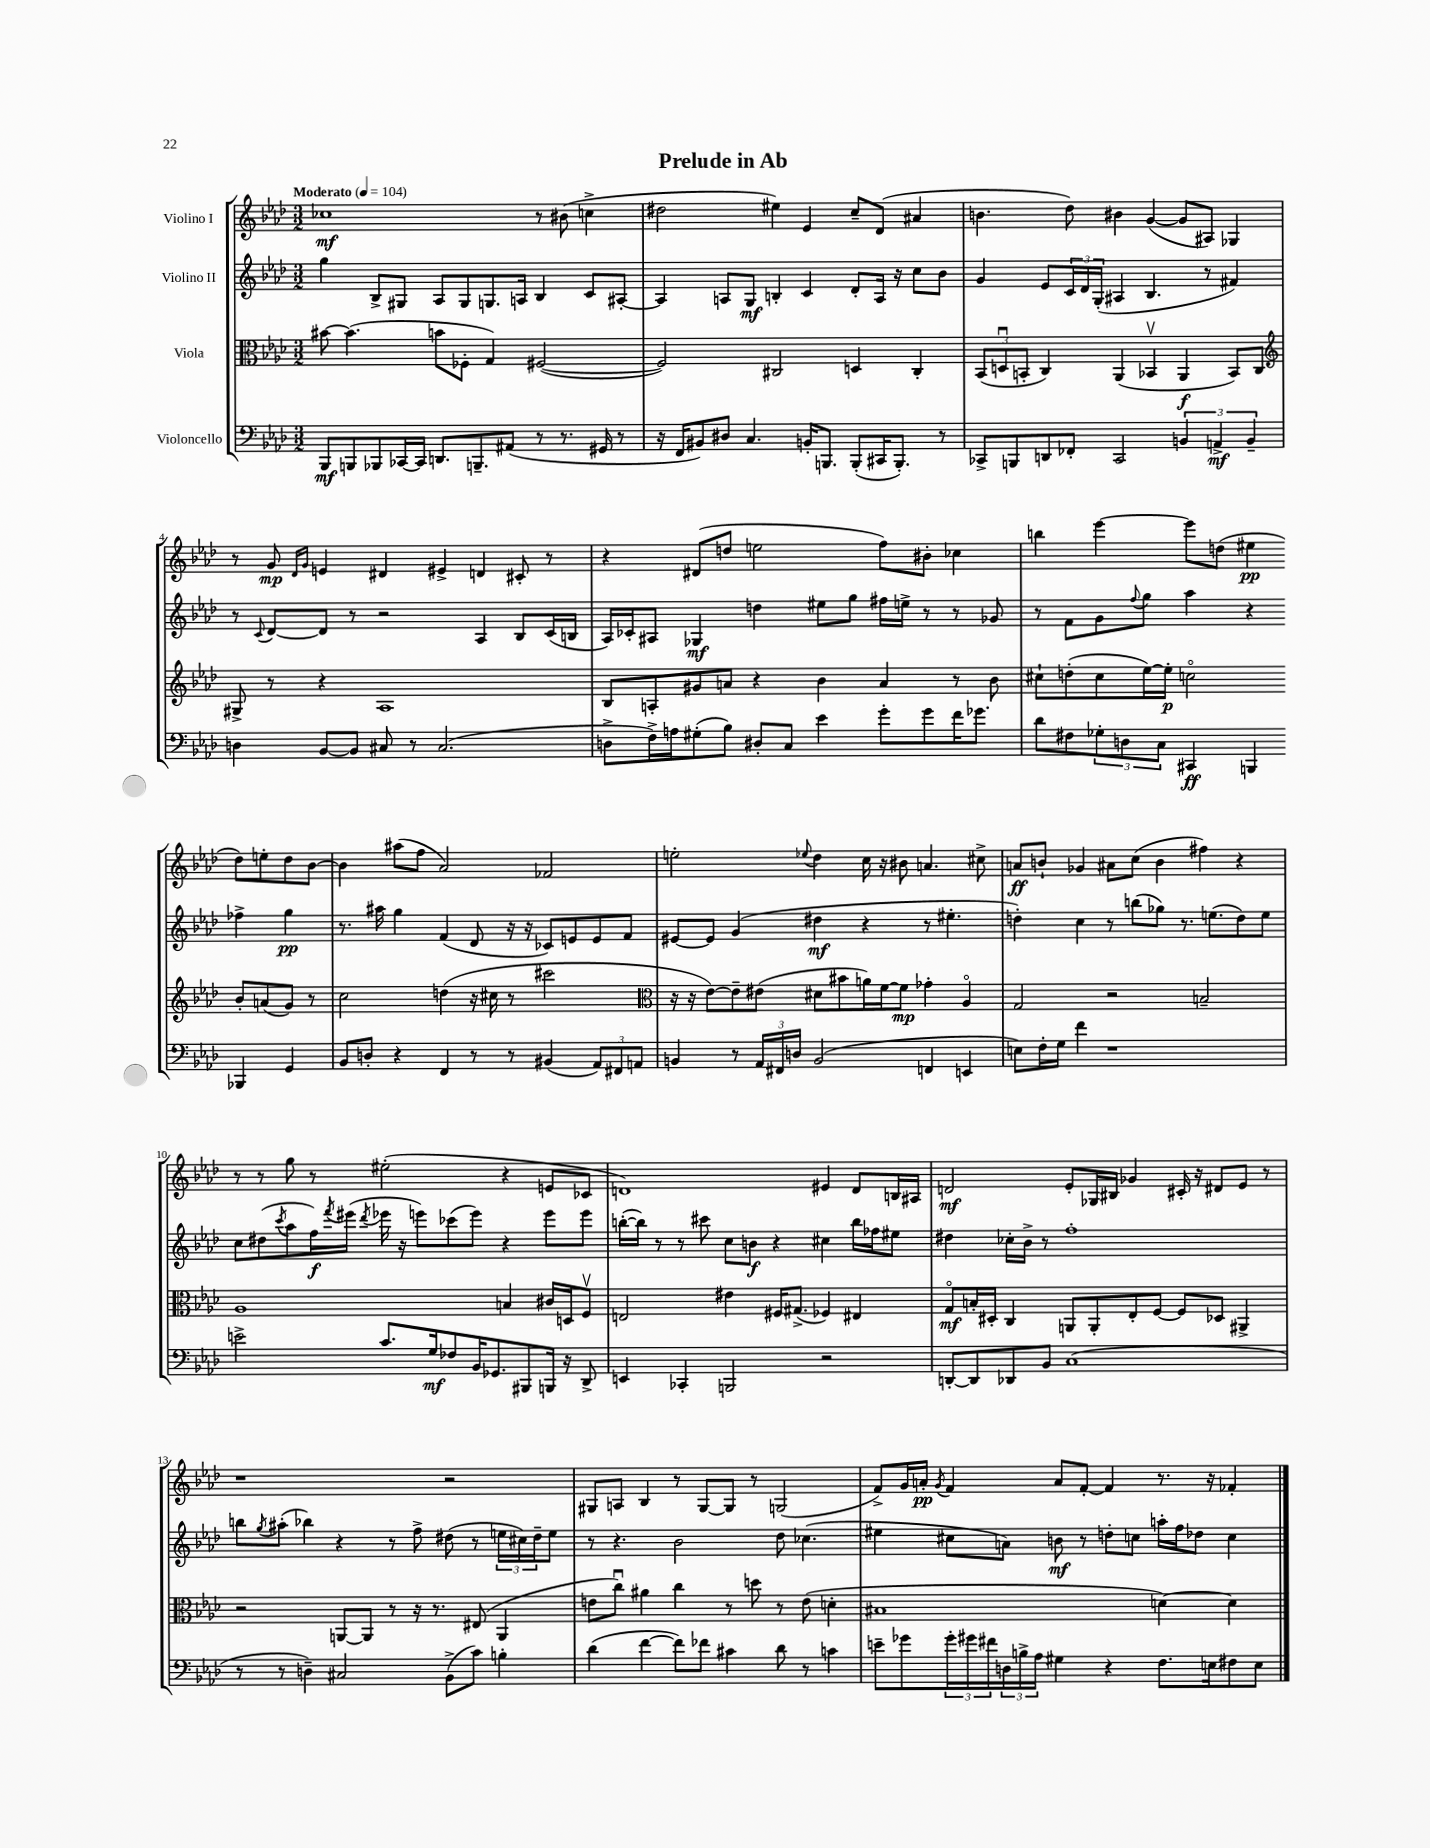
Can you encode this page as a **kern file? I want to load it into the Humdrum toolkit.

**kern	**dynam	**kern	**dynam	**kern	**dynam	**kern	**dynam
*part4	*part4	*part3	*part3	*part2	*part2	*part1	*part1
*staff4	*staff4	*staff3	*staff3	*staff2	*staff2	*staff1	*staff1
*I"Violoncello	*	*I"Viola	*	*I"Violino II	*	*I"Violino I	*
*clefF4	*	*clefC3	*	*clefG2	*	*clefG2	*
*k[b-e-a-d-]	*	*k[b-e-a-d-]	*	*k[b-e-a-d-]	*	*k[b-e-a-d-]	*
*M3/2	*	*M3/2	*	*M3/2	*	*M3/2	*
*MM104	*	*MM104	*	*MM104	*	*MM104	*
=1	=1	=1	=1	=1	=1	=1	=1
!	!	!	!	!	!	!LO:TX:a:B:t=Moderato	!
8BBB-/L	mf	[8b#X\	.	4gg\	.	1cc-X	mf
8BBBn/	.	(4.b#\]	.	.	.	.	.
8BBB-X/	.	.	.	8B-^/L	.	.	.
[16CC-X/L	.	.	.	8G#X/J	.	.	.
16CC-/JJ]	.	.	.	.	.	.	.
8.DDn/L	.	8bn\L	.	8A-/L	.	.	.
.	.	8F-X'\J	.	8G#/	.	.	.
8.BBBn~/	.	.	.	.	.	.	.
.	.	4G/)	.	8.Gn/	.	.	.
(8AA#X/J	.	.	.	.	.	.	.
.	.	.	.	16An/Jk	.	.	.
8r	.	([2F#X/	.	4B-/	.	8r	.
8.r	.	.	.	.	.	(8b#X\	.
.	.	.	.	8c/L	.	4ccn^\	.
16GG#X/	.	.	.	.	.	.	.
8r	.	.	.	[8A#X'/J	.	.	.
=2	=2	=2	=2	=2	=2	=2	=2
16r	.	2F#/])	.	4A#/]	.	2dd#X\	.
16FF/KL	.	.	.	.	.	.	.
8BB#X/)	.	.	.	.	.	.	.
8D#X/J	.	.	.	8An/L	.	.	.
4.C/	.	.	.	8G/J	mf	.	.
.	.	2C#X/	.	4Bn'/	.	4ee#X\)	.
16BBn'/KL	.	.	.	4c/	.	4e-/	.
8.BBBn/J	.	.	.	.	.	.	.
(8BBB'/L	.	4Dn/	.	8d-'/L	.	8cc~/L	.
16CC#X/K	.	.	.	16A/Jk	.	(8d-/J	.
8.BBB'/J)	.	.	.	16r	.	.	.
.	.	4C#'/	.	8cc\L	.	4a#X/	.
8r	.	.	.	8b-\J	.	.	.
=3	=3	=3	=3	=3	=3	=3	=3
8CC-X^/L	.	(12BB-/L	.	4g/	.	4.bn\	.
.	.	12Dnu/	.	.	.	.	.
8BBBn/	.	.	.	.	.	.	.
.	.	12BBn'/J	.	.	.	.	.
8DDn/	.	4C/)	.	8e-/L	.	.	.
8FF-X'/J	.	.	.	24c/L	.	8dd-\)	.
.	.	.	.	24d-/	.	.	.
.	.	.	.	(24G'/JJ	.	.	.
2CC-/	.	(4AA-/	.	4A#X/	.	4b#X\	.
.	.	4BB-Xv/	.	4.B-/	.	([4g/	.
6BBn/	.	4AA-/	f	.	.	8g/L]	.
.	.	.	.	8r	.	8A#X/J)	.
6AAn^/	mf	.	.	.	.	.	.
.	.	8BB-/L)	.	4f#X/)	.	4G-X/	.
6BB~/	.	.	.	.	.	.	.
.	.	8C/J	.	.	.	.	.
!!LO:LB:g=z
=4	=4	=4	=4	=4	=4	=4	=4
*	*	*clefG2	*	*	*	*	*
4Dn\	.	8G#X^/	.	8r	.	8r	.
.	.	.	.	8qqc/	.	.	.
.	.	8r	.	[8d-/L	.	8g/	mp
.	.	.	.	.	.	16qqd-/LL	.
.	.	.	.	.	.	16qqg/JJ	.
[8BB-/L	.	4r	.	8d-/J]	.	4en/	.
8BB-/J]	.	.	.	8r	.	.	.
8C#X/	.	1A-	.	2r	.	4d#X/	.
8r	.	.	.	.	.	.	.
(2.C#/	.	.	.	.	.	4e#X^/	.
.	.	.	.	4A-/	.	4dn/	.
.	.	.	.	8B-/L	.	8c#X'/	.
.	.	.	.	(16c/L	.	8r	.
.	.	.	.	16Bn/JJ	.	.	.
=5	=5	=5	=5	=5	=5	=5	=5
8Dn^\L	.	8B-/L	.	16A-/LL)	.	4r	.
.	.	.	.	16c-X'/J	.	.	.
16F^\L)	.	8An'/	.	8A#X/J	.	.	.
16An\J	.	.	.	.	.	.	.
(8G#X'\	.	8g#X/	.	4G-X/	mf	(8d#X/L	.
8B-\J)	.	8an/J	.	.	.	8ddn/J	.
8D#X'/L	.	4r	.	4ddn\	.	2een\	.
8C/J	.	.	.	.	.	.	.
4e-\	.	4b-\	.	8ee#X\L	.	.	.
.	.	.	.	8gg\J	.	.	.
8g'\L	.	4a/	.	16ff#X\LL	.	8ff\L)	.
.	.	.	.	16een^\JJ	.	.	.
8g\	.	.	.	8r	.	8b#X'\J	.
16f\K	.	8r	.	8r	.	4cc-X\	.
8.g-X\J	.	.	.	.	.	.	.
.	.	8b-\	.	8g-X/	.	.	.
=6	=6	=6	=6	=6	=6	=6	=6
8d-\L	.	8cc#X`\L	.	8r	.	4bbn\	.
8F#X\	.	(8ddn'\	.	8f\L	.	.	.
12G-X'\	.	8cc#\	.	8g\	.	[4eee-\	.
12Dn\	.	.	.	.	.	.	.
.	.	.	.	8qqff/	.	.	.
.	.	[16ee-\L)	.	8gg\J	.	.	.
12C\J	.	.	.	.	.	.	.
.	.	16ee-'\JJ]	p	.	.	.	.
4CC#X/	ff	2ccn\	.	4aa-\	.	8eee-\L]	.
.	.	.	.	.	.	(8ddn\J	.
4BBBn/	.	.	.	4r	.	4ee#X\	pp
4BBB-X/	.	8b-'/L	.	4ff-X^\	.	8dd\L)	.
.	.	(8an/	.	.	.	8een'\	.
4GG/	.	8g/J)	.	4gg\	pp	8dd\	.
.	.	8r	.	.	.	[8b-\J	.
!!LO:LB:g=z
=7	=7	=7	=7	=7	=7	=7	=7
8BB-/L	.	2cc\	.	8.r	.	4b-\]	.
8Dn'/J	.	.	.	.	.	.	.
.	.	.	.	16aa#X\	.	.	.
4r	.	.	.	4gg\	.	(8aa#X\L	.
.	.	.	.	.	.	8ff\J	.
4FF/	.	(4ddn\	.	(4f/	.	2a-/)	.
8r	.	16r	.	8d-/	.	.	.
.	.	16cc#X\	.	.	.	.	.
8r	.	8r	.	16r	.	.	.
.	.	.	.	16r	.	.	.
(4BB#X/	.	2ccc#X\	.	8c-X/L)	.	2f-X/	.
.	.	.	.	8en/	.	.	.
12AA-/L)	.	.	.	8e/	.	.	.
12FF#X/	.	.	.	.	.	.	.
.	.	.	.	8f/J	.	.	.
12AAn/J	.	.	.	.	.	.	.
=8	=8	=8	=8	=8	=8	=8	=8
*	*	*clefC3	*	*	*	*	*
4BBn/	.	16r	.	[8e#X/L	.	2een'\	.
.	.	16r	.	.	.	.	.
.	.	[8e-\L)	.	8e#/J]	.	.	.
8r	.	8e-~\]	.	(4g/	.	.	.
24AA-/LL	.	(8e#X\J	.	.	.	.	.
24FF#X/	.	.	.	.	.	.	.
24Dn/JJ	.	.	.	.	.	.	.
.	.	.	.	.	.	8qqee-X/	.
(2BB/	.	8d#X\L	.	4dd#X\	mf	4dd-\	.
.	.	8b#X\	.	.	.	.	.
.	.	16an\L)	.	4r	.	16cc\	.
.	.	[16f\J	.	.	.	16r	.
.	.	8f\J]	mp	.	.	8b#X\	.
4FFn/	.	4g-X'\	.	8r	.	4.an/	.
.	.	.	.	4.ee#X'\	.	.	.
4EEn/	.	4A-/	.	.	.	.	.
.	.	.	.	.	.	8cc#X^\	.
=9	=9	=9	=9	=9	=9	=9	=9
8En\L)	.	2G/	.	4ddn'\)	.	8an/L	ff
16F'\L	.	.	.	.	.	8bn`/J	.
16G\JJ	.	.	.	.	.	.	.
4f\	.	.	.	4cc\	.	4g-X/	.
1r	.	2r	.	8r	.	8a#X\L	.
.	.	.	.	(8bbn\L	.	(8cc\J	.
.	.	.	.	8gg-X\J)	.	4b\	.
.	.	.	.	8.r	.	.	.
.	.	2Bn~/	.	.	.	4ff#X\)	.
.	.	.	.	(8.een\L	.	.	.
.	.	.	.	8dd\)	.	4r	.
.	.	.	.	8ee\J	.	.	.
!!LO:LB:g=z
=10	=10	=10	=10	=10	=10	=10	=10
2en^\	.	1A-	.	8cc\L	.	8r	.
.	.	.	.	(8dd#X\	.	8r	.
.	.	.	.	8qccc/	.	.	.
.	.	.	.	8aa-\	.	8gg\	.
.	.	.	.	16ff\L)	f	8r	.
.	.	.	.	8qfff/	.	.	.
.	.	.	.	(16eee#X\JJ	.	.	.
.	.	.	.	8qddd-/	.	.	.
8.c/L	.	.	.	16eee-X\	.	(2ee#X'\	.
.	.	.	.	16r	.	.	.
.	.	.	.	8eeen\L)	.	.	.
16G/k	mf	.	.	.	.	.	.
8F-X/	.	.	.	(8ccc-X\	.	.	.
16BB-/K	.	.	.	8eee\J)	.	.	.
8.GG-X/	.	.	.	.	.	.	.
.	.	4Bn/	.	4r	.	4r	.
8BBB#X/	.	.	.	.	.	.	.
16BBBn/Jk	.	16c#X/LL	.	8eee\L	.	8en/L	.
16r	.	16Dn/J	.	.	.	.	.
8DD-^/	.	8Fv/J	.	8eee\J	.	8c-X/J	.
=11	=11	=11	=11	=11	=11	=11	=11
4EEn/	.	2En/	.	([16bbn'\LL	.	1dn)	.
.	.	.	.	16bb\JJ])	.	.	.
.	.	.	.	8r	.	.	.
4CC-X'/	.	.	.	8r	.	.	.
.	.	.	.	8ccc#X\	.	.	.
2BBBn/	.	4e#X\	.	8cc\L	.	.	.
.	.	.	.	8bn\J	f	.	.
.	.	16F#X/KL	.	4r	.	.	.
.	.	(8.G#X^/J	.	.	.	.	.
2r	.	4F-X/)	.	4cc#X\	.	4e#X/	.
.	.	4E#X/	.	16bb\LL	.	8d/L	.
.	.	.	.	16ff-X\J	.	.	.
.	.	.	.	8ee#X\J	.	16Bn/L	.
.	.	.	.	.	.	16A#X/JJ	.
=12	=12	=12	=12	=12	=12	=12	=12
[8DDn'/L	.	8G/L	mf	4dd#X\	.	2dn/	mf
8DD/]	.	16Bn'/L	.	.	.	.	.
.	.	16D#X'/JJ	.	.	.	.	.
8DD-X/	.	4C/	.	16cc-X'\LL	.	.	.
.	.	.	.	16b-^\JJ	.	.	.
8BB-/J	.	.	.	8r	.	.	.
(1C	.	8AAn/L	.	1ff'	.	8e-'/L	.
.	.	8AA'/	.	.	.	16G-X/L	.
.	.	.	.	.	.	16B#X/JJ	.
.	.	8E-'/	.	.	.	4g-X/	.
.	.	[8F/J	.	.	.	.	.
.	.	8F/L]	.	.	.	16c#X'/	.
.	.	.	.	.	.	16r	.
.	.	8D-X/J	.	.	.	8d#X/L	.
.	.	4AA#X^/	.	.	.	8e-/J	.
.	.	.	.	.	.	8r	.
!!LO:LB:g=z
=13	=13	=13	=13	=13	=13	=13	=13
8r	.	2r	.	8bbn\L	.	1r	.
.	.	.	.	8qgg/	.	.	.
8r	.	.	.	(8aa#X'\J	.	.	.
4Dn~\)	.	.	.	4bb-X\)	.	.	.
2C#X/	.	[8AAn/L	.	4r	.	.	.
.	.	8AA/J]	.	.	.	.	.
.	.	8r	.	8r	.	.	.
.	.	16r	.	8ff^\	.	.	.
.	.	8.r	.	.	.	.	.
(8BB-^\L	.	.	.	(8dd#X\	.	2r	.
8c\J)	.	(8E#X/	.	8r	.	.	.
4Bn'\	.	4AA/	.	24een\LL	.	.	.
.	.	.	.	24cc#X\)	.	.	.
.	.	.	.	24dd#~\J	.	.	.
.	.	.	.	8ee\J	.	.	.
=14	=14	=14	=14	=14	=14	=14	=14
(4d-\	.	8en\L	.	8r	.	8G#X/L	.
.	.	8ccu\J)	.	4.r	.	8An/J	.
[4f\	.	4a#X\	.	.	.	4B-/	.
8f\L])	.	4cc\	.	2b-\	.	8r	.
8f-X\J	.	.	.	.	.	[8G#/L	.
4c#X\	.	8r	.	.	.	8G#/J]	.
.	.	8ddn\	.	.	.	8r	.
8d-\	.	8r	.	8dd-\	.	(2Gn/	.
8r	.	(8e\	.	(4.cc-X\	.	.	.
4cn\	.	4dn'\	.	.	.	.	.
=15	=15	=15	=15	=15	=15	=15	=15
8en~\L	.	1B#X	.	4ee#X\	.	8f^/L)	.
8g-X\	.	.	.	.	.	16g/L	.
.	.	.	.	.	.	16an'/JJ	pp
.	.	.	.	.	.	8qg/	.
24g-'\L	.	.	.	8cc#X\L	.	4f/	.
24g#X\	.	.	.	.	.	.	.
24f#X\	.	.	.	.	.	.	.
24Dn\	.	.	.	8an\J)	.	.	.
24Bn^\	.	.	.	.	.	.	.
24A-\JJ	.	.	.	.	.	.	.
4G#X\	.	.	.	8bn\	mf	8a/L	.
.	.	.	.	8r	.	[8f'/J	.
4r	.	.	.	8ddn'\L	.	4f/]	.
.	.	.	.	8ccn\J	.	.	.
8.F\L	.	[4dn\)	.	16aan'\LL	.	8.r	.
.	.	.	.	16ff\J	.	.	.
.	.	.	.	8dd-X\J	.	.	.
16En\k	.	.	.	.	.	16r	.
8F#X\	.	4d\]	.	4cc\	.	4f-X'/	.
8E\J	.	.	.	.	.	.	.
==	==	==	==	==	==	==	==
*-	*-	*-	*-	*-	*-	*-	*-
